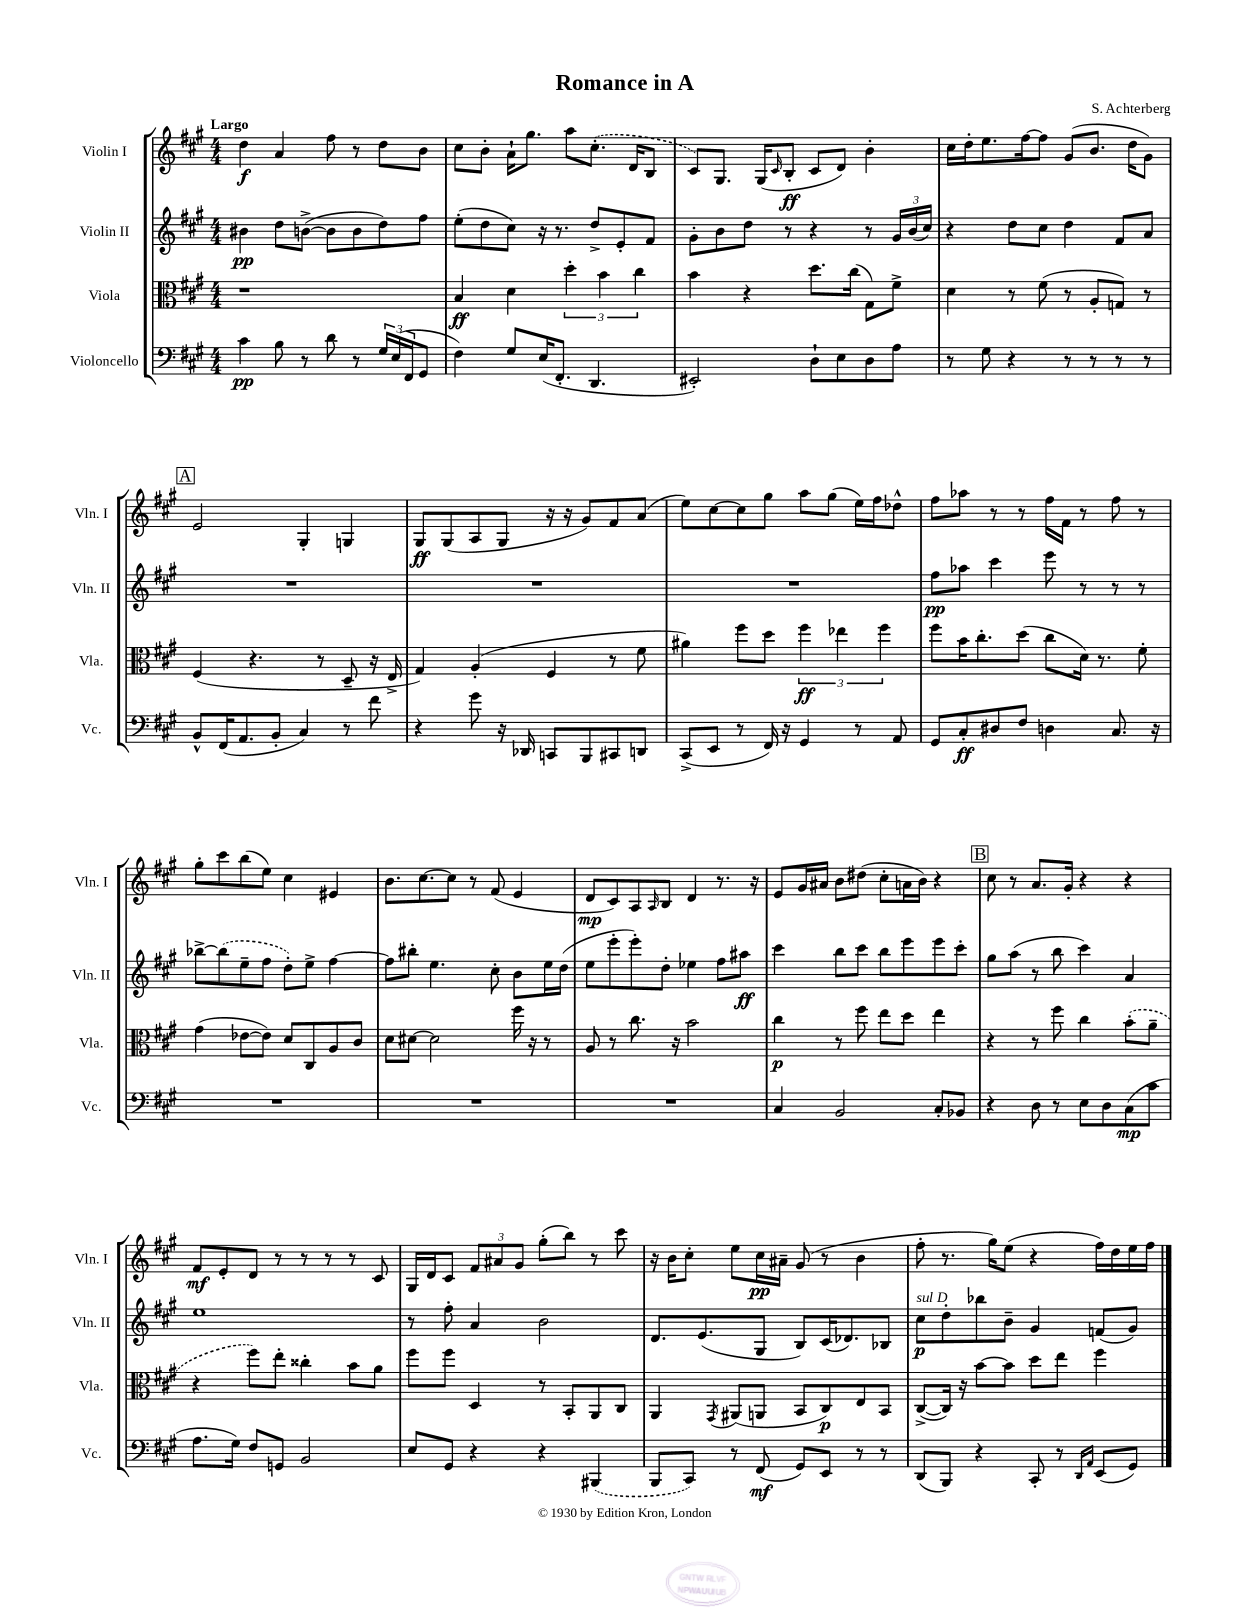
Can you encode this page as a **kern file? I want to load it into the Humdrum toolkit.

**kern	**dynam	**kern	**dynam	**kern	**dynam	**kern	**dynam
*part4	*part4	*part3	*part3	*part2	*part2	*part1	*part1
*staff4	*staff4	*staff3	*staff3	*staff2	*staff2	*staff1	*staff1
*I"Violoncello	*	*I"Viola	*	*I"Violin II	*	*I"Violin I	*
*I'Vc.	*	*I'Vla.	*	*I'Vln. II	*	*I'Vln. I	*
*clefF4	*	*clefC3	*	*clefG2	*	*clefG2	*
*k[f#c#g#]	*	*k[f#c#g#]	*	*k[f#c#g#]	*	*k[f#c#g#]	*
*M4/4	*	*M4/4	*	*M4/4	*	*M4/4	*
=1	=1	=1	=1	=1	=1	=1	=1
!	!	!	!	!	!	!LO:TX:a:B:t=Largo	!
4c#\	pp	1r	.	4b#X\	pp	4dd\	f
8B\	.	.	.	8dd\L	.	4a/	.
8r	.	.	.	([8bn^\J	.	.	.
8d\	.	.	.	8b\L]	.	8ff#\	.
8r	.	.	.	8b\	.	8r	.
24G#/LL	.	.	.	8dd\)	.	8dd\L	.
(24E/	.	.	.	.	.	.	.
24FF#/J	.	.	.	.	.	.	.
8GG#/J	.	.	.	8ff#\J	.	8b\J	.
=2	=2	=2	=2	=2	=2	=2	=2
4F#\)	.	4B/	ff	(8ee'\L	.	8cc#\L	.
.	.	.	.	8dd\	.	8b'\J	.
8G#/L	.	4d\	.	8cc#\J)	.	16a`\KL	.
.	.	.	.	.	.	8.gg#\J	.
(16E/K	.	.	.	16r	.	.	.
8.FF#'/J	.	.	.	8.r	.	.	.
.	.	6dd'\	.	.	.	8aa\L	.
4.DD/	.	.	.	8dd^/L	.	(8.cc#'\J	.
.	.	6b\	.	.	.	.	.
.	.	.	.	8e'/	.	.	.
.	.	.	.	.	.	16d/KL	.
.	.	6cc#\	.	.	.	.	.
.	.	.	.	8f#/J	.	8B/J	.
=3	=3	=3	=3	=3	=3	=3	=3
2EE#X'/)	.	4b\	.	8g#'\L	.	8c#/L)	.
.	.	.	.	8b\	.	8.G#/J	.
.	.	4r	.	8dd\J	.	.	.
.	.	.	.	.	.	(16G#/KL	.
.	.	.	.	.	.	16qqc#/	.
.	.	.	.	8r	.	8B'/J	ff
8D`\L	.	8.dd\L	.	4r	.	8c#/L	.
8E\	.	.	.	.	.	8d/J)	.
.	.	(16cc#\Jk	.	.	.	.	.
8D\	.	8G#\L)	.	8r	.	4b'\	.
8A\J	.	8f#^\J	.	24g#/LL	.	.	.
.	.	.	.	(24b/	.	.	.
.	.	.	.	24cc#/JJ)	.	.	.
=4	=4	=4	=4	=4	=4	=4	=4
8r	.	4d\	.	4r	.	16cc#\LL	.
.	.	.	.	.	.	16dd'\J	.
8G#\	.	.	.	.	.	8.ee\	.
4r	.	8r	.	8dd\L	.	.	.
.	.	.	.	.	.	[16ff#\k	.
.	.	(8f#\	.	8cc#\J	.	8ff#\J]	.
8r	.	8r	.	4dd\	.	(8g#/L	.
8r	.	8A'/L	.	.	.	8.b/J	.
8r	.	8Gn/J)	.	8f#/L	.	.	.
.	.	.	.	.	.	16dd\KL	.
8r	.	8r	.	8a/J	.	8g#\J)	.
!!LO:LB:g=z
!!LO:REH:place=s1:t=A
=5	=5	=5	=5	=5	=5	=5	=5
8BB^^/L	.	(4F#/	.	1r	.	2e/	.
(16FF#/K	.	.	.	.	.	.	.
8.AA/	.	.	.	.	.	.	.
.	.	4.r	.	.	.	.	.
8BB'/J	.	.	.	.	.	.	.
4C#/)	.	.	.	.	.	4G#'/	.
.	.	8r	.	.	.	.	.
8r	.	8D~/	.	.	.	4Gn/	.
8f#\	.	16r	.	.	.	.	.
.	.	16E^/	.	.	.	.	.
=6	=6	=6	=6	=6	=6	=6	=6
4r	.	4G#/)	.	1r	.	8G#/L	ff
.	.	.	.	.	.	(8G#/	.
8g#\	.	(4A'/	.	.	.	8A/	.
16r	.	.	.	.	.	8G#/J	.
16DD-X/	.	.	.	.	.	.	.
8CCn/L	.	4F#/	.	.	.	16r	.
.	.	.	.	.	.	16r	.
8BBB/	.	.	.	.	.	8g#/L)	.
8CC#X/	.	8r	.	.	.	8f#/	.
8DDn/J	.	8f#\	.	.	.	(8a/J	.
=7	=7	=7	=7	=7	=7	=7	=7
(8CC#^/L	.	4a#X\)	.	1r	.	8ee\L)	.
8EE/J	.	.	.	.	.	[8cc#\	.
8r	.	8ff#\L	.	.	.	8cc#\]	.
16FF#/)	.	8dd\J	.	.	.	8gg#\J	.
16r	.	.	.	.	.	.	.
4GG#/	.	6ff#\	ff	.	.	8aa\L	.
.	.	.	.	.	.	(8gg#\J	.
.	.	6ee-X\	.	.	.	.	.
8r	.	.	.	.	.	16ee\LL)	.
.	.	.	.	.	.	16ff#\J	.
.	.	6ff#\	.	.	.	.	.
8AA/	.	.	.	.	.	8dd-X^^\J	.
=8	=8	=8	=8	=8	=8	=8	=8
8GG#/L	.	8ff#\L	.	8ff#\L	pp	8ff#\L	.
8C#'/	ff	16b\K	.	8aa-X\J	.	8aa-X\J	.
.	.	8.cc#'\	.	.	.	.	.
8D#X/	.	.	.	4ccc#\	.	8r	.
8F#/J	.	(8dd\J	.	.	.	8r	.
4Dn\	.	8cc#\L	.	8eee\	.	16ff#\LL	.
.	.	.	.	.	.	16f#\JJ	.
.	.	16d\Jk)	.	8r	.	8r	.
.	.	8.r	.	.	.	.	.
8.C#/	.	.	.	8r	.	8ff#\	.
.	.	8f#'\	.	8r	.	8r	.
16r	.	.	.	.	.	.	.
!!LO:LB:g=z
=9	=9	=9	=9	=9	=9	=9	=9
1r	.	(4g#\	.	[8bb-X^\L	.	8gg#'\L	.
.	.	.	.	(8bb-\]	.	8ccc#\	.
.	.	[8e-X\L	.	8ee~\	.	(8bb\	.
.	.	8e-\J])	.	8ff#\J	.	8ee\J)	.
.	.	8d/L	.	8dd'\L)	.	4cc#\	.
.	.	8C#/	.	8ee^\J	.	.	.
.	.	8A/	.	[4ff#\	.	4e#X/	.
.	.	8c#/J	.	.	.	.	.
=10	=10	=10	=10	=10	=10	=10	=10
1r	.	8d\L	.	8ff#\L]	.	8.b\L	.
.	.	[8d#X\J	.	8bb#X'\J	.	.	.
.	.	.	.	.	.	[8.cc#\	.
.	.	2d#\]	.	4.ee\	.	.	.
.	.	.	.	.	.	8cc#\J]	.
.	.	.	.	.	.	8r	.
.	.	.	.	8cc#'\	.	(8f#/	.
.	.	16ff#\	.	8b\L	.	4e/	.
.	.	16r	.	.	.	.	.
.	.	8r	.	16ee\L	.	.	.
.	.	.	.	(16dd\JJ	.	.	.
=11	=11	=11	=11	=11	=11	=11	=11
1r	.	8A/	.	8ee\L	.	8d/L	mp
.	.	8r	.	8eee'\	.	8c#/)	.
.	.	8.cc#\	.	8eee'\)	.	8A/	.
.	.	.	.	.	.	16qqA/	.
.	.	.	.	8dd'\J	.	8B/J	.
.	.	16r	.	.	.	.	.
.	.	2b\	.	4ee-X\	.	4d/	.
.	.	.	.	8ff#\L	.	8.r	.
.	.	.	.	8aa#X\J	ff	.	.
.	.	.	.	.	.	16r	.
=12	=12	=12	=12	=12	=12	=12	=12
4C#/	.	4cc#\	p	4ccc#\	.	8e/L	.
.	.	.	.	.	.	16g#/L	.
.	.	.	.	.	.	16a#X/JJ	.
2BB/	.	8r	.	8bb\L	.	8b\L	.
.	.	8ff#\	.	8ccc#\J	.	(8dd#X\J	.
.	.	8ee\L	.	8bb\L	.	8cc#'\L	.
.	.	8dd\J	.	8eee\	.	16an\L	.
.	.	.	.	.	.	16b\JJ)	.
8C#'/L	.	4ee\	.	8eee\	.	4r	.
8BB-X/J	.	.	.	8ccc#'\J	.	.	.
!!LO:REH:place=s1:t=B
=13	=13	=13	=13	=13	=13	=13	=13
4r	.	4r	.	8gg#\L	.	8cc#\	.
.	.	.	.	(8aa\J	.	8r	.
8D\	.	8r	.	8r	.	8.a/L	.
8r	.	8ff#\	.	8bb\	.	.	.
.	.	.	.	.	.	16g#'/Jk	.
8E\L	.	4cc#\	.	4ccc#\)	.	4r	.
8D\	.	.	.	.	.	.	.
(8C#\	mp	(8b'\L	.	4a/	.	4r	.
8c#\J	.	8a~\J	.	.	.	.	.
!!LO:LB:g=z
=14	=14	=14	=14	=14	=14	=14	=14
8.A\L	.	4r	.	1ee	.	8f#/L	mf
.	.	.	.	.	.	8e'/	.
16G#\Jk)	.	.	.	.	.	.	.
8F#/L	.	8ff#\L)	.	.	.	8d/J	.
8GGn/J	.	8ee'\J	.	.	.	8r	.
2BB/	.	4cc##X'\	.	.	.	8r	.
.	.	.	.	.	.	8r	.
.	.	8b\L	.	.	.	8r	.
.	.	8a\J	.	.	.	8c#/	.
=15	=15	=15	=15	=15	=15	=15	=15
8E/L	.	8ff#\L	.	8r	.	16G#/LL	.
.	.	.	.	.	.	16d/J	.
8GG#/J	.	8ff#\J	.	8ff#'\	.	8c#/J	.
4r	.	4D/	.	4a/	.	12f#/L	.
.	.	.	.	.	.	12a#X/	.
.	.	.	.	.	.	12g#/J	.
4r	.	8r	.	2b\	.	(8gg#'\L	.
.	.	8BB'/L	.	.	.	8bb\J)	.
(4BBB#X/	.	8AA/	.	.	.	8r	.
.	.	8C#/J	.	.	.	8ccc#\	.
=16	=16	=16	=16	=16	=16	=16	=16
8BBB/L	.	4AA/	.	8.d/L	.	16r	.
.	.	.	.	.	.	16b\KL	.
8CC#/J)	.	.	.	.	.	8cc#'\J	.
.	.	.	.	(8.e/	.	.	.
.	.	8qGG#/	.	.	.	.	.
8r	.	(8AA#X/L	.	.	.	8ee\L	.
(8FF#/	mf	8AAn/J	.	8G#/J	.	16cc#\L	pp
.	.	.	.	.	.	16a#X~\JJ	.
8GG#/L)	.	8BB/L	.	8B/L)	.	(8g#/	.
8EE/J	.	8C#/)	p	(16c#/K	.	8r	.
.	.	.	.	8.d-X/)	.	.	.
8r	.	8E/	.	.	.	4b\	.
8r	.	8BB/J	.	8B-X/J	.	.	.
=17	=17	=17	=17	=17	=17	=17	=17
!	!	!	!	!LO:TX:a:i:t=sul D	!	!	!
(8DD/L	.	([8C#^/L	.	8cc#\L	p	8ff#'\	.
8BBB/J)	.	16C#/Jk])	.	8dd'\	.	8.r	.
.	.	16r	.	.	.	.	.
4r	.	[8b\L	.	8bb-X\	.	.	.
.	.	.	.	.	.	16gg#\KL)	.
.	.	8b\J]	.	8b~\J	.	(8ee\J	.
8CC#'/	.	8dd\L	.	4g#/	.	4r	.
8r	.	8ee\J	.	.	.	.	.
16qqDD/LL	.	.	.	.	.	.	.
16qqAA/JJ	.	.	.	.	.	.	.
(8EE/L	.	4ff#\	.	(8fn/L	.	16ff#\LL)	.
.	.	.	.	.	.	16dd\	.
8GG#/J)	.	.	.	8g#/J)	.	16ee\	.
.	.	.	.	.	.	16ff#\JJ	.
==	==	==	==	==	==	==	==
*-	*-	*-	*-	*-	*-	*-	*-
